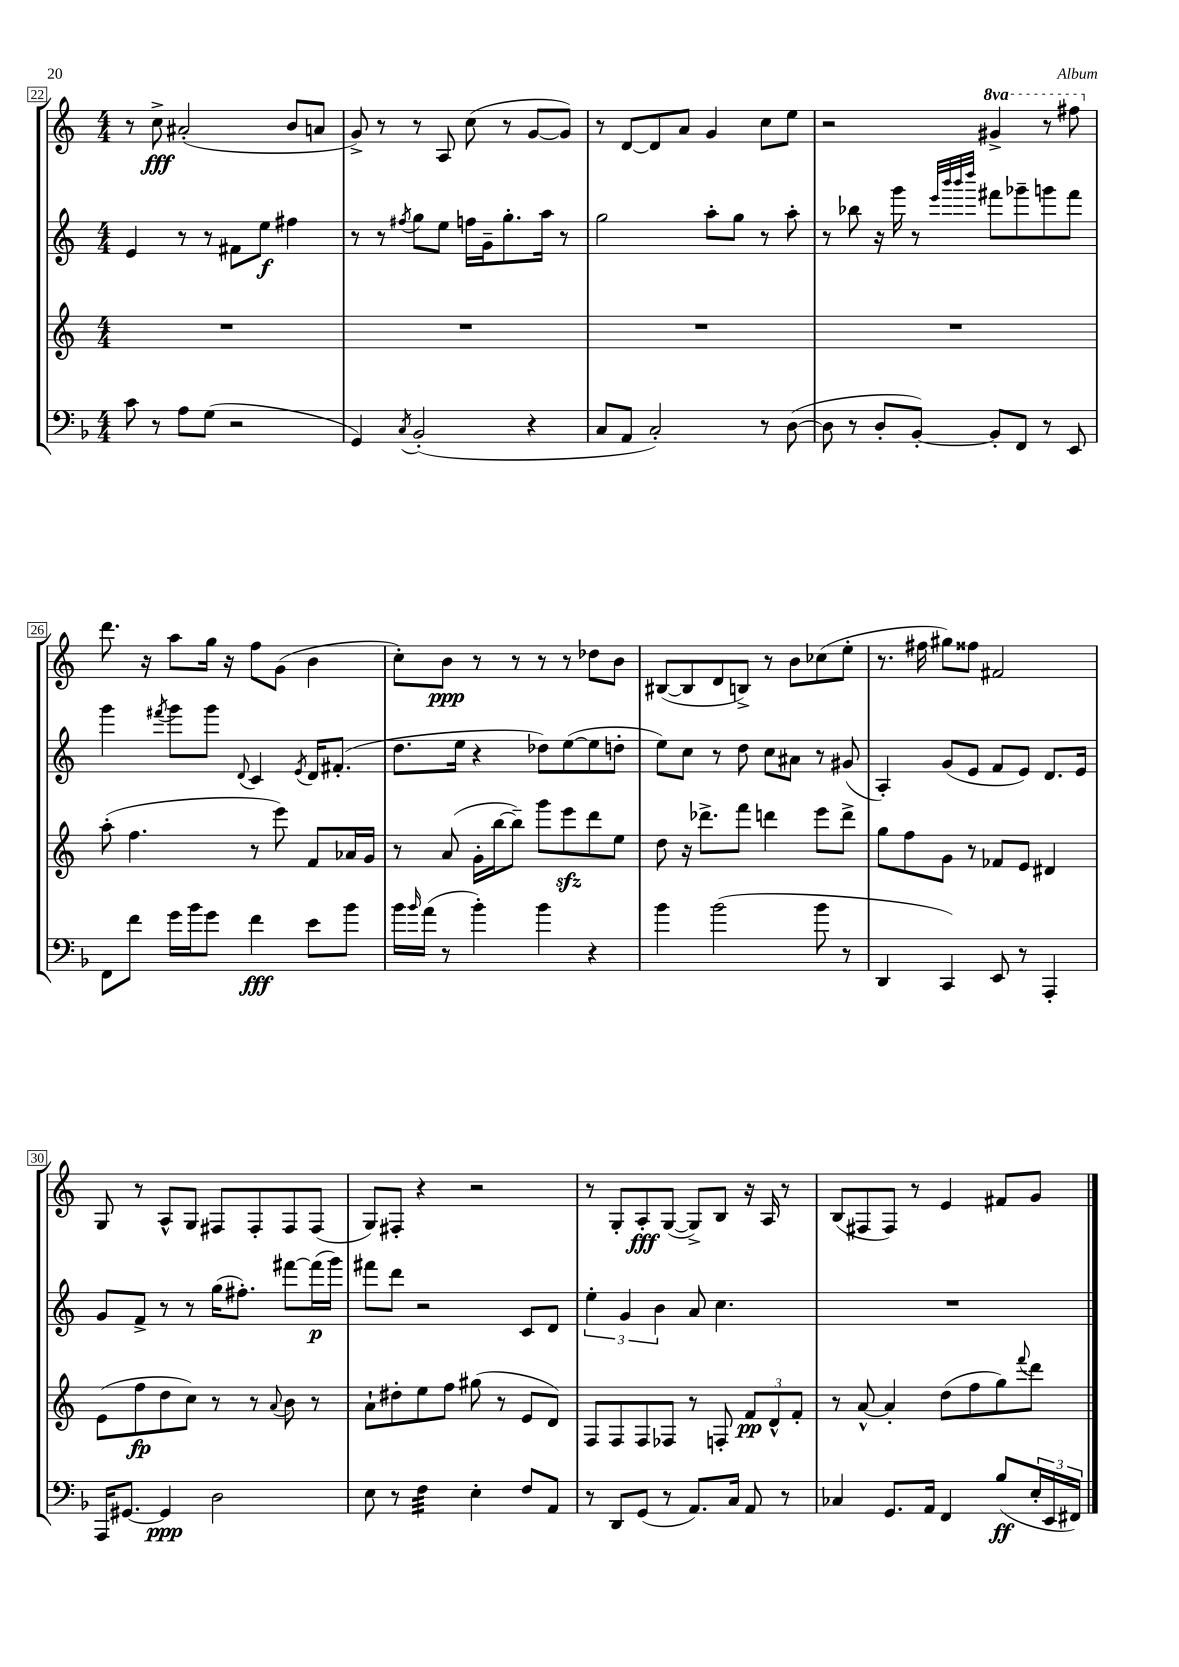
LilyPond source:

<<
\new StaffGroup <<
\new Staff = "s0" {
    \clef treble \key c \major \numericTimeSignature \time 4/4 \set Staff.ottavationMarkups = #ottavation-simple-ordinals
    r8 c''8->\fff ais'2-.( b'8 a'8 |
    g'8->) r8 r8 a8 c''8( r8 g'8~ g'8) |
    r8 d'8~ d'8 a'8 g'4 c''8 e''8 |
    r2 \ottava #1 gis''4-> r8 fis'''8 \ottava #0 |
    d'''8. r16 a''8 g''16 r16 f''8 g'8( b'4 |
    c''8-.) b'8\ppp r8 r8 r8 r8 des''8 b'8 |
    bis8~( bis8 d'8 b8->) r8 b'8 ces''8( e''8-. |
    r8. fis''16 gis''8) fisis''8 fis'2 |
    g8 r8 a8-^ g8 fis8 fis8-. fis8 fis8( |
    g8) fis8-. r4 r2 |
    r8 g8-. a8-.\fff g8~( g8->) b8 r16 a16 r8 |
    b8( fis8 fis8) r8 e'4 fis'8 g'8 \bar "|." |
}
\new Staff = "s1" {
    \clef treble \key c \major \numericTimeSignature \time 4/4
    e'4 r8 r8 fis'8 e''8\f fis''4 |
    r8 r8 \acciaccatura { fis''8 } g''8 e''8 f''16 g'16-- g''8.-. a''16 r8 |
    g''2 a''8-. g''8 r8 a''8-. |
    r8 bes''8 r16 g'''16 r8 \grace { e'''32 b'''32 b'''32 d''''32 } fis'''8 ges'''8-- g'''8 fis'''8 |
    g'''4 \acciaccatura { fis'''8 } g'''8 g'''8 \appoggiatura { d'8 } c'4 \acciaccatura { e'8 } d'16 fis'8.-.( |
    d''8. e''16 r4 des''8) e''8~( e''8 d''8-. |
    e''8) c''8 r8 d''8 c''8 ais'8 r8 gis'8( |
    a4-.) g'8( e'8 f'8 e'8) d'8. e'16 |
    g'8 f'8-> r8 r8 g''16( fis''8.-.) fis'''8~ fis'''16\p( g'''16) |
    fis'''8 d'''8 r2 c'8 d'8 |
    \tuplet 3/2 { e''4-. g'4 b'4 } a'8 c''4. |
    R1 \bar "|." |
}
\new Staff = "s2" {
    \clef treble \key c \major \numericTimeSignature \time 4/4
    R1 |
    R1 |
    R1 |
    R1 |
    a''8-.( f''4. r8 e'''8) f'8 aes'16 g'16 |
    r8 a'8( g'16-. b''16~ b''8--) g'''8 e'''8\sfz d'''8 e''8 |
    d''8 r16 des'''8.-> f'''8 d'''4 e'''8 d'''8-> |
    g''8 f''8 g'8 r8 fes'8 e'8 dis'4 |
    e'8( f''8\fp d''8 c''8) r8 r8 \appoggiatura { a'8 } b'8 r8 |
    a'8-! dis''8-. e''8 f''8 gis''8( r8 e'8 d'8) |
    f8 f8 f8 fes8 r8 f8-. \tuplet 3/2 { f'8\pp d'8-^ f'8-. } |
    r8 a'8~-^ a'4-. d''8( f''8 g''8) \appoggiatura { f'''8 } d'''8 \bar "|." |
}
\new Staff = "s3" {
    \clef bass \key f \major \numericTimeSignature \time 4/4
    c'8 r8 a8 g8( r2 |
    g,4) \acciaccatura { c8 } bes,2-.( r4 |
    c8 a,8 c2-.) r8 d8~( |
    d8 r8 d8-. bes,8~-.) bes,8-. f,8 r8 e,8 |
    f,8 f'8 g'16 bes'16 g'8 f'4\fff e'8 bes'8 |
    bes'16 \grace { bes'16 } a'16( r8 bes'4-.) bes'4 r4 |
    bes'4 bes'2( bes'8 r8 |
    d,4 c,4) e,8 r8 a,,4-. |
    a,,16 gis,8.~ gis,4\ppp d2 |
    e8 r8 f4:32 e4-. f8 a,8 |
    r8 d,8 g,8( r8 a,8.) c16 a,8 r8 |
    ces4 g,8. a,16 f,4 bes8\ff( \tuplet 3/2 { e16-. e,16 fis,16) } \bar "|." |
}
>>
>>
\layout { \context { \Score currentBarNumber = #22 \override BarNumber.stencil = #(make-stencil-boxer 0.1 0.3 ly:text-interface::print) } }
